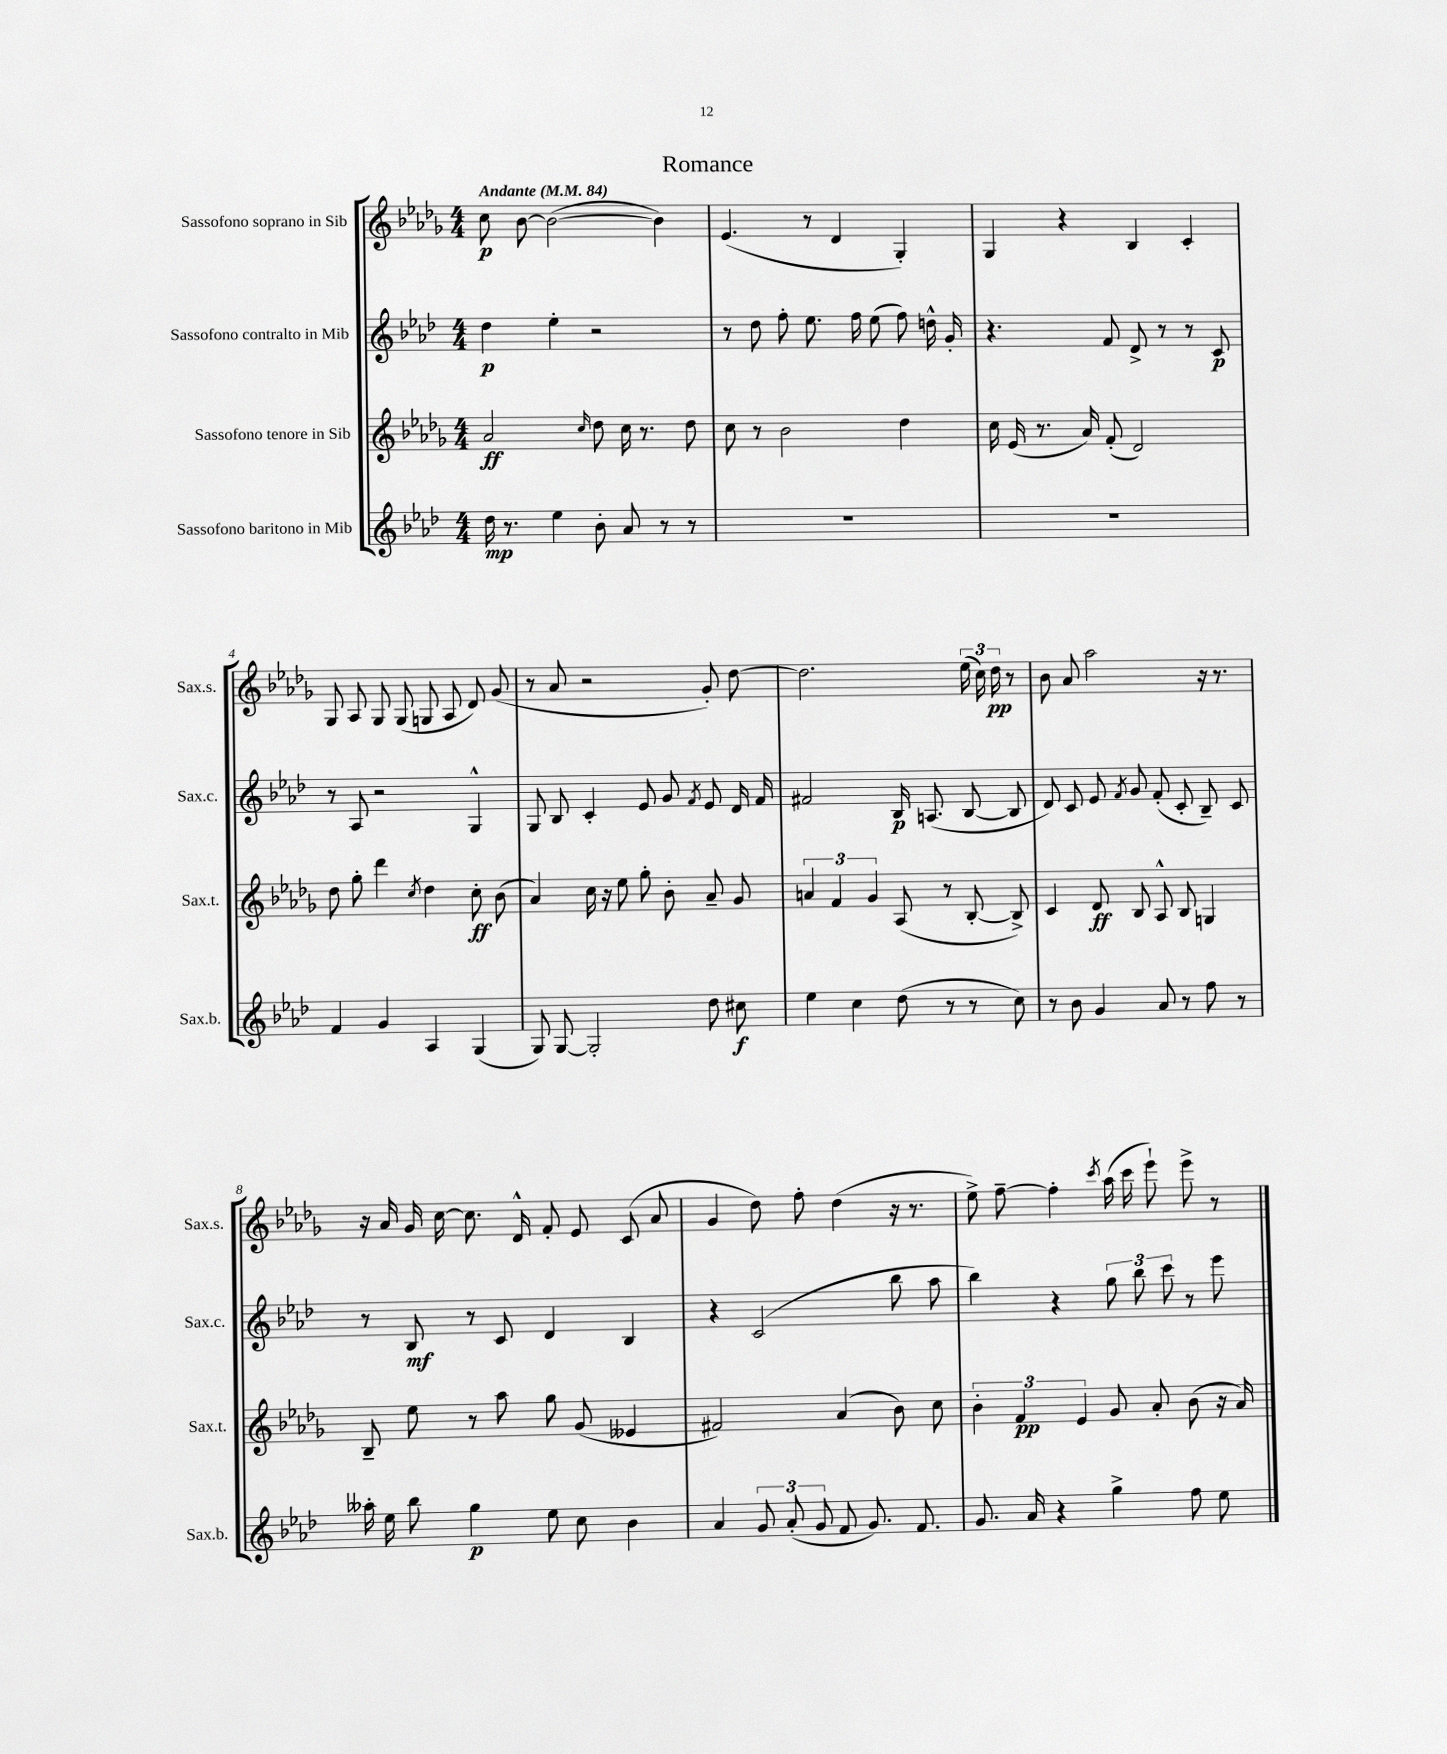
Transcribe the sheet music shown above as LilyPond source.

\header { title = "Romance" }
<<
\new StaffGroup <<
\new Staff = "s0" \with { instrumentName = "Sassofono soprano in Sib" shortInstrumentName = "Sax.s." } {
    \clef treble \key des \major \numericTimeSignature \time 4/4 \tempo "Andante" 4 = 84
    \autoBeamOff c''8\p bes'8~ bes'2~( bes'4) |
    ees'4.( r8 des'4 ges4-.) |
    ges4 r4 bes4 c'4-. |
    ges8 aes8 ges8 ges8( g8 aes8 des'8) ges'8( |
    r8 aes'8 r2 ges'8-.) des''8~ |
    des''2. \tuplet 3/2 { ees''16( c''16) des''16\pp } r8 |
    bes'8 aes'8 aes''2 r16 r8. |
    r16 aes'16 ges'16 c''16~ c''8. des'16-^ f'8-. ees'8 c'8( aes'8 |
    ges'4 des''8) f''8-. des''4( r16 r8. |
    ees''8->) f''8~-- f''4-. \acciaccatura { c'''8 } aes''16( c'''16 ees'''8-!) ees'''8-> r8 \bar "|." |
}
\new Staff = "s1" \with { instrumentName = "Sassofono contralto in Mib" shortInstrumentName = "Sax.c." } {
    \clef treble \key aes \major \numericTimeSignature \time 4/4
    \autoBeamOff des''4\p ees''4-. r2 |
    r8 des''8 f''8-. ees''8. f''16 ees''8( f''8) d''16-^ g'16-. |
    r4. f'8 des'8-> r8 r8 c'8\p |
    r8 aes8 r2 g4-^ |
    g8 bes8 c'4-. ees'8 g'8 \acciaccatura { f'8 } ees'8 des'16 f'16 |
    fis'2 bes16\p a8.( bes8~ bes8 |
    des'8) c'8 ees'8 \acciaccatura { f'8 } g'8 f'8-.( c'8-. bes8--) c'8 |
    r8 bes8\mf r8 c'8 des'4 bes4 |
    r4 c'2( bes''8 aes''8 |
    bes''4) r4 \tuplet 3/2 { g''8 bes''8 c'''8 } r8 ees'''8 \bar "|." |
}
\new Staff = "s2" \with { instrumentName = "Sassofono tenore in Sib" shortInstrumentName = "Sax.t." } {
    \clef treble \key des \major \numericTimeSignature \time 4/4
    \autoBeamOff aes'2\ff \grace { c''16 } des''8 c''16 r8. des''8 |
    c''8 r8 bes'2 des''4 |
    c''16 ees'16( r8. aes'16) f'8-.( des'2) |
    des''8 ges''8-. des'''4 \acciaccatura { c''8 } des''4 c''8-.\ff bes'8( |
    aes'4) c''16 r16 ees''8 ges''8-. bes'8-. aes'8-- ges'8 |
    \tuplet 3/2 { a'4 f'4 ges'4 } aes8( r8 bes8~-. bes8->) |
    c'4 des'8\ff bes8 aes8-^ bes8 g4 |
    bes8-- ees''8 r8 aes''8 ges''8 ges'8( eeses'4 |
    fis'2) aes'4( bes'8) c''8 |
    \tuplet 3/2 { bes'4-. f'4\pp ees'4 } ges'8 aes'8-. bes'8( r16 aes'16) \bar "|." |
}
\new Staff = "s3" \with { instrumentName = "Sassofono baritono in Mib" shortInstrumentName = "Sax.b." } {
    \clef treble \key aes \major \numericTimeSignature \time 4/4
    \autoBeamOff des''16\mp r8. ees''4 bes'8-. aes'8 r8 r8 |
    R1 |
    R1 |
    f'4 g'4 aes4 g4( |
    g8) g8~ g2-. des''8 cis''8\f |
    ees''4 c''4 des''8( r8 r8 c''8) |
    r8 bes'8 g'4 aes'8 r8 f''8 r8 |
    aeses''16-. ees''16 bes''8 g''4\p ees''8 c''8 bes'4 |
    aes'4 \tuplet 3/2 { g'8 aes'8-.( g'8 } f'8 g'8.) f'8. |
    g'8. aes'16 r4 g''4-> f''8 ees''8 \bar "|." |
}
>>
>>
